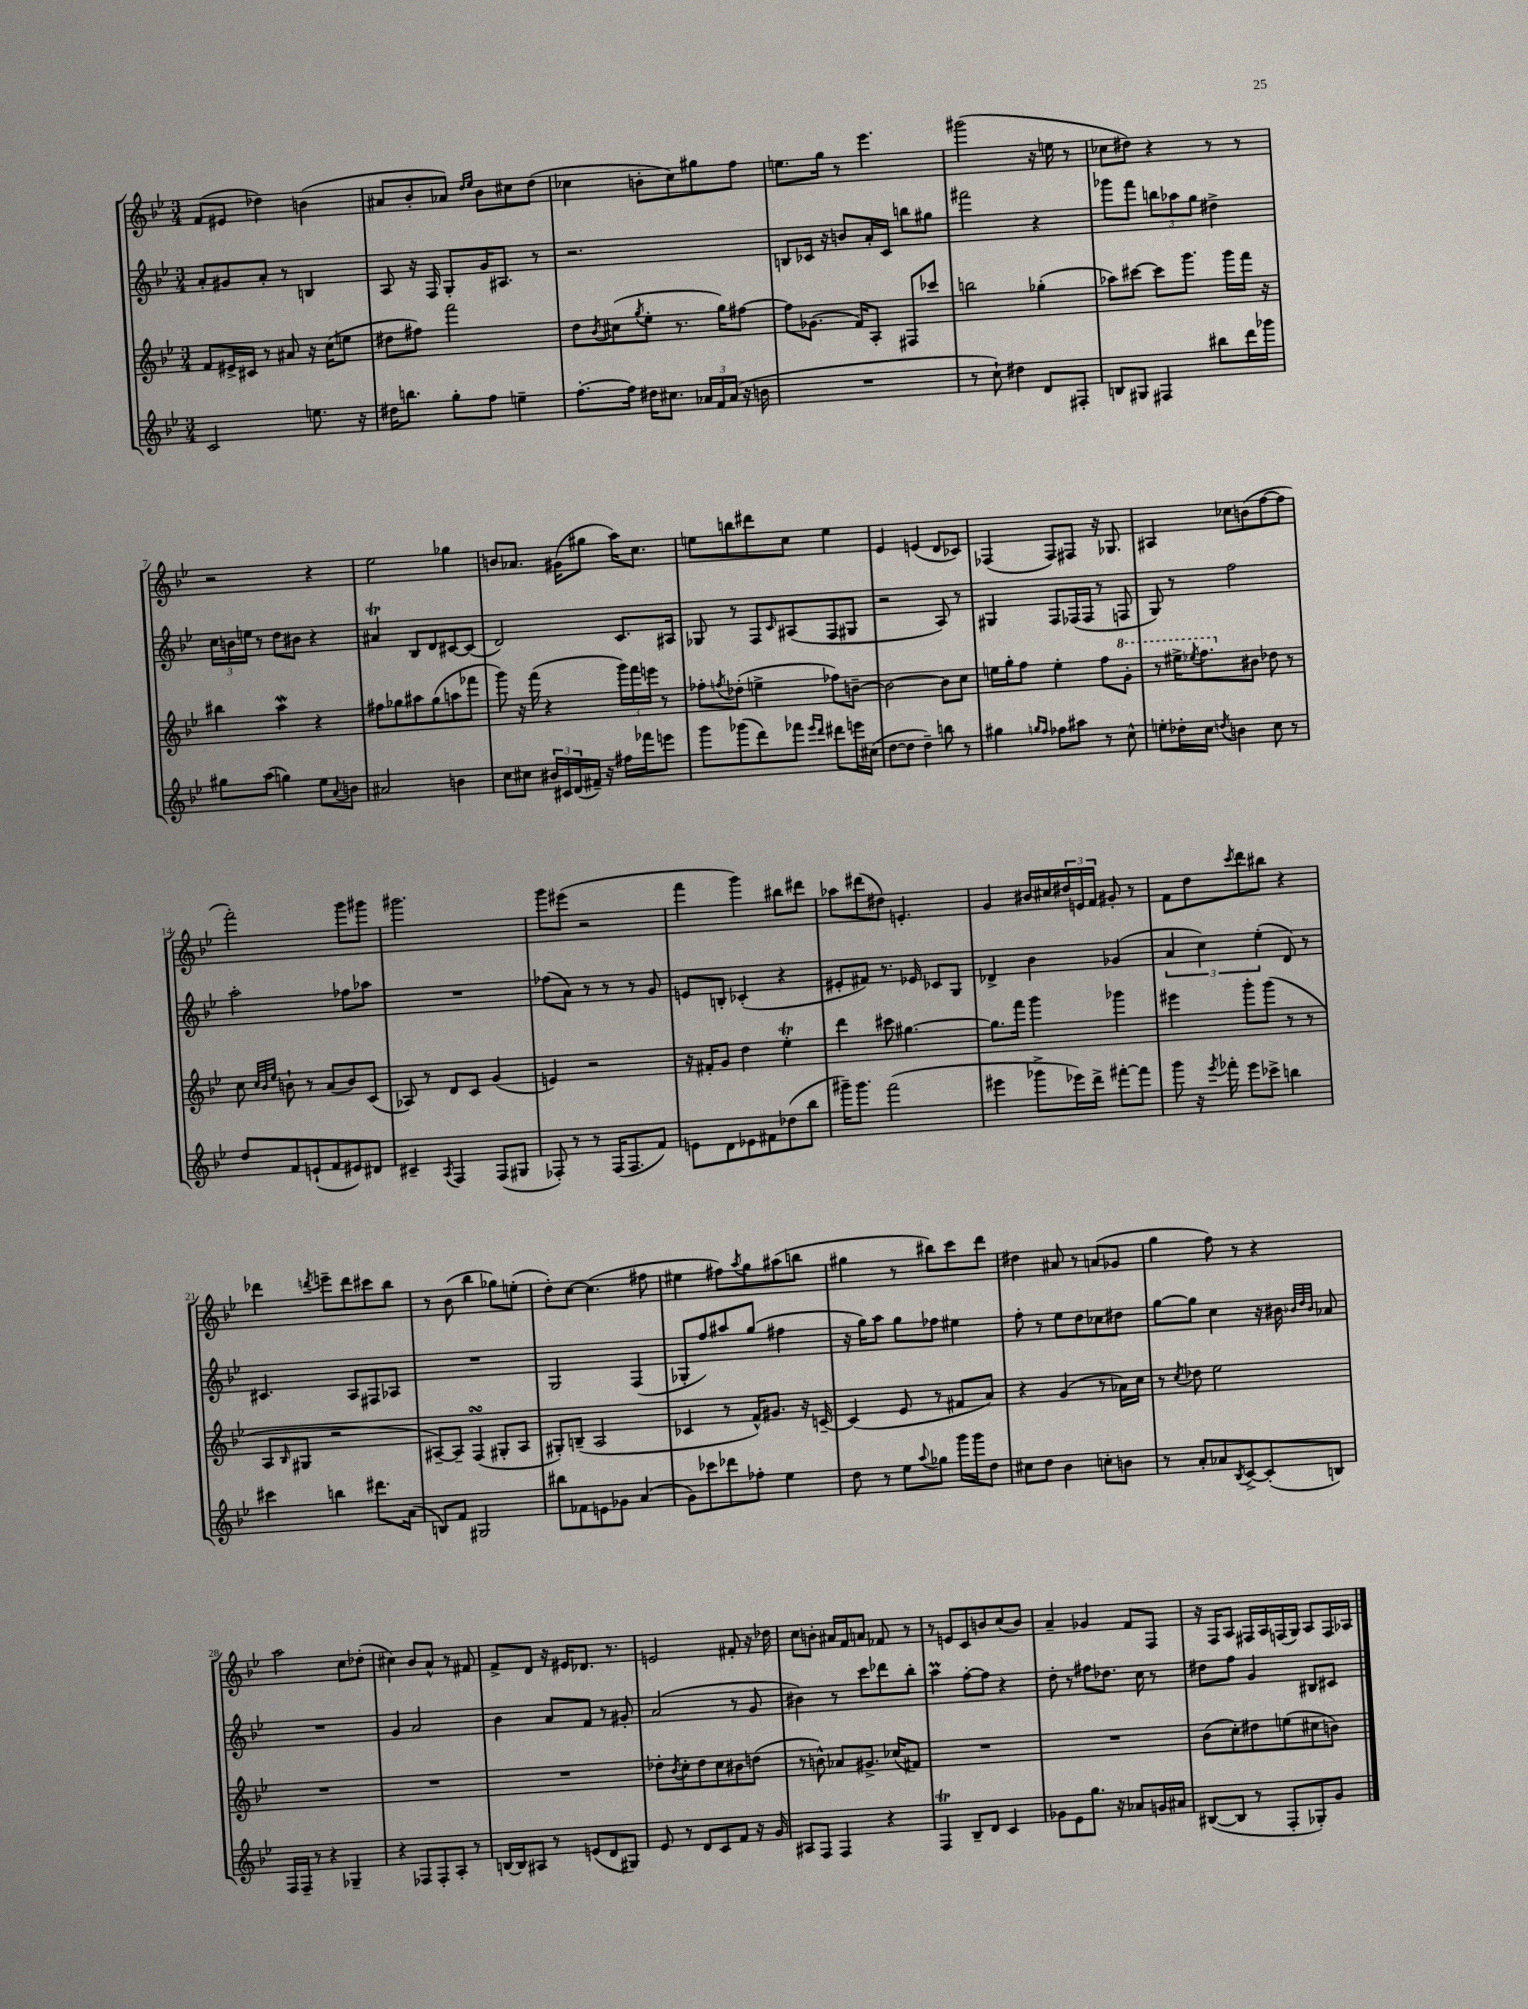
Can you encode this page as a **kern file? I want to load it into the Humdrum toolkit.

**kern	**kern	**kern	**kern
*part4	*part3	*part2	*part1
*staff4	*staff3	*staff2	*staff1
*clefG2	*clefG2	*clefG2	*clefG2
*k[b-e-]	*k[b-e-]	*k[b-e-]	*k[b-e-]
*M3/4	*M3/4	*M3/4	*M3/4
=1	=1	=1	=1
2c/	8f/L	8a'/L	(8f/L
.	16e#X^/L	8g#X/	8e#X/J
.	16c#X/JJ	.	.
.	8r	8a'/J	4dd-X\)
.	8a#X/	8r	.
8.een\	16r	4Bn/	(4bn\
.	(16cc\KL	.	.
.	8een\J	.	.
16r	.	.	.
=2	=2	=2	=2
16dd#X\KL	8dd#X\L	8A/	8a#X/L
8.bbn\J	.	.	.
.	8ff#X\J)	16r	8b-'/
.	.	16F/	.
8gg'\L	2fff\	8G'/L	8a-X/J)
.	.	.	16qqdd/LL
.	.	.	16qqee-/JJ
8ff\J	.	16g/K	8b-\L
.	.	8.A#X/J	.
4een~\	.	.	8cc#X\
.	.	8r	(8dd\J
=3	=3	=3	=3
[8.ff'\L	8dd\L	2.r	4cc-X\
.	8qb-/	.	.
.	(8cc#X\	.	.
16ff\Jk]	.	.	.
.	8qgg/	.	.
16dd#X\KL	8ee-'\J	.	8bn'\L
8.cc#X\J	.	.	.
.	8.r	.	8cc-\)
24a-X/LL	.	.	8gg#X\
24f/	.	.	.
.	16gg\KL)	.	.
(24a-/JJ	.	.	.
16r	[8ff#X\J	.	8ff\J
16bn\	.	.	.
=4	=4	=4	=4
2.r	8ff#\L]	8Bn/L	8.een\L
.	(8.g-X\J	16c-X/Jk	.
.	.	16r	16gg\Jk
.	.	8bn/L	8r
.	16f/KL)	.	.
.	8A'/J	16a'/L	4.eee-\
.	.	16c-/JJ	.
.	8F#X/L	8bbn\L	.
.	8ccc-X/J	8gg#X\J	.
=5	=5	=5	=5
8r	2bbn\	2fff#X\	(2ggg#X\
8cc`\)	.	.	.
4dd#X\	.	.	.
8d/L	(4gg-X'\	4r	16r
.	.	.	16een\
8F#X'/J	.	.	8r
=6	=6	=6	=6
8Bn/L	8aa-X\L)	8ggg-X\L	8cc-X\L
8G#X/J	[8ccc#X\J	8fff\J	8dd#X\J)
4F#X/	8ccc#\L]	12bbn\L	4r
.	.	12aa-X\	.
.	8.ggg\J	.	.
.	.	12gg\J	.
8bb#X\L	.	4dd#X^\	8r
.	16ggg\LL	.	.
16ddd\L	16fff\JJ	.	8r
16ggg-X\JJ	16r	.	.
!!LO:LB:g=z
=7	=7	=7	=7
8gg#X\L	4bb#X\	24cc\LL	2r
.	.	24bn\	.
.	.	24een\JJ	.
(8aa\J	.	8r	.
4ggn\)	4aaW\	8dd\L	.
.	.	8b#X\J	.
8ee-\L	4r	4r	4r
8qqa/	.	.	.
8bn\J	.	.	.
=8	=8	=8	=8
2a#X/	8ff#X\L	4a#Xt/	2ee-\
.	8gg-X\	.	.
.	8aa#X\	8B-/L	.
.	(8gg-\	8d/	.
4bn\	8aan\	[8c#X/	4gg-X\
.	8fff-X\J	(8c#/J]	.
=9	=9	=9	=9
8cc\L	8ggg\)	2d/)	8bn/L
8cc#X\J	16r	.	8.a-X/J
.	(16fff\	.	.
24b#X/LL	4r	.	.
24c#X/	.	.	.
.	.	.	(16g#X\KL
(24d/	.	.	.
16f#X~/JJ)	.	.	8gg#X\J
16r	.	.	.
16ff#X\LL	24ggg\LL)	8.c/L	16aa\KL)
.	24fff\	.	.
16fff-X\J	.	.	8.cc\J
.	24eeen\JJ	.	.
8eeen\J	8r	.	.
.	.	16A#X/Jk	.
=10	=10	=10	=10
8ggg\L	8ff-X'\L	8G-X/	8een\L
.	8qffn/	.	.
(8ggg-X\	(8dd-X'\J	8r	8bbn\
8ddd\)	4een^\	8F/L	8ddd#X\
.	.	16qqc/	.
8fff-X\J	.	(8A#X/	8cc\J
16qqeee-/LL	.	.	.
16qqddd/JJ	.	.	.
8ddd#X\L	8ff-X\L)	8F/	4ee\
16eeen\L	[8bn~\J	8G#X/J	.
(16cc#X\JJ	.	.	.
=11	=11	=11	=11
[8dd\L	2b\_	2r	4e-/
8dd\J]	.	.	.
4dd~\)	.	.	(4en/
8bbn\	8b\L]	8A/)	8d/L
8r	8cc\J	8r	8c-X/J)
=12	=12	=12	=12
4gg#X\	16een\LL	4G#X/	(4F-X/
.	16gg'\J	.	.
.	8ff\J	.	.
16qqggn/LL	.	.	.
16qqff/JJ	.	.	.
8ff-X\L	4ee'\	8F/L	8F-/L)
8aa#X\J	.	(16F-X/L	8F#X/J
.	.	16F-/JJ	.
8r	8ff\L	8r	16r
.	.	.	8.G-X/
*	*8va	*	*
8cc^^\	8gg'\J	8Fn/	.
=13	=13	=13	=13
8een'\L	8r	8G/)	4A#X/
16dd-X'\L	16eee#X^\KL	8r	.
.	8qeee-X/	.	.
16cc\JJ	8.fff\	.	.
8qddn/	.	.	.
4bn\	.	2ff\	8cc-X\L
*	*X8va	*	*
.	8b#X\J	.	(8bn\
8cc\	8dd-X\	.	[8ff\
8r	8r	.	8ff\J]
!!LO:LB:g=z
=14	=14	=14	=14
8dd/L	8cc\	2aa'\	2fff'\)
.	32qqcc/LLL	.	.
.	32qqb-/	.	.
.	32qqee-/JJJ	.	.
8f/	8bn`\	.	.
(8en`/	8r	.	.
8f/	(8a/L	.	.
8e#X/)	8b/)	8ff-X\L	8ggg\L
8d#X/J	(8c/J	8aa-X\J	8ggg#X\J
=15	=15	=15	=15
4c#X~/	8A-X/)	2.r	2.ggg#X\
.	8r	.	.
8qA/	.	.	.
4F/	8d/L	.	.
.	8c/J	.	.
(8F/L	(4g/	.	.
8G#X/J	.	.	.
=16	=16	=16	=16
8F-X'/)	4en/)	(8ff-X\L	8ggg\L
8r	.	8a\J)	(8eee#X\J
8r	2r	8r	2r
(16F-/KL	.	8r	.
8.F-/	.	.	.
.	.	8r	.
8f/J)	.	8g/	.
=17	=17	=17	=17
8en\L	16r	8en/L	4fff\
.	16f#X'/KL	.	.
8d\	8g/J	8Bn'/J	.
8e-X\	4dd\	(4c-X'/	4ggg\)
8f#X\	.	.	.
(8dd-X\	4ee-T'\	4r	8bb#X\L
8bb-\J	.	.	8ddd#X\J
=18	=18	=18	=18
16ggg#X~\KL)	4ddd\	8e#X'/L	8aa-X\L
8.ggg#\J	.	.	.
.	.	8f#X/J)	(8ddd#X\
(2fff\	8ccc#X\	8.r	8dd#X\J)
.	[4.gg#X\	.	4.en'/
.	.	16e-X/	.
.	.	8c-X/L	.
.	.	8G/J	.
=19	=19	=19	=19
4eee#X\	8.gg#\L]	4d-X^/	4g/
.	16fff\Jk	.	.
8ggg-X^\L	4ggg\	4b-\	16b#X/LL
.	.	.	16cc#X/
16eee-X\L)	.	.	24dd#X/
.	.	.	24en/
16ddd^\JJ	.	.	.
.	.	.	24f/JJ
[8fff#X'\L	4ggg-X\	(4g-X/	8g#X'/
8fff#\J]	.	.	8r
=20	=20	=20	=20
8ggg\	4eee#X\	6a/	8f\L
16r	.	.	8dd\
.	.	6cc\)	.
8qeee-/	.	.	.
16fff-X'\	.	.	.
.	.	.	8qccc/
8eee-\L	8ggg'\L	.	8ddd\
.	.	(6ee-'\	.
8ccc-X^\J	(8ggg\J	.	8bb#X\J
4bbn\	8r	8d/)	4r
.	8r	8r	.
!!LO:LB:g=z
=21	=21	=21	=21
4ccc#X\	8A/L	4.c#X/	4ddd-X\
.	16qqB-/	.	.
.	8G#X/J	.	.
.	.	.	8qdddn/
4bbn\	2r	.	8eeen~\L
.	.	8A/L	8ddd\
8.ddd#X\L	.	8F#X/	8ccc#X\
.	.	8A-X/J	8bb-\J
(16a\Jk	.	.	.
=22	=22	=22	=22
8Bn/L)	[8A#X~/L)	2.r	8r
8f/J	8A#~/J]	.	(8b-\
2G#X/	(4FsSSS/	.	4bb-\
.	8G#X'/L	.	8gg-X\L)
.	8A#/J	.	(8een'\J
=23	=23	=23	=23
8bb#X\L	8G#X'/L)	2G/	8dd'\L)
8f-X\	(8Bn~/J	.	[8cc\J
8en\	2A/	.	(4.cc\]
8g-X\J	.	.	.
(4a/	.	(4F/	.
.	.	.	8ff#X\
=24	=24	=24	=24
8g\L)	4c-X/	8G-X'/L	4ee#X\
8ccc-X\	.	8ff/)	.
8ddd-X\	8r	8aa#X/	8ff#X\L)
.	.	.	8qaa/
8ff-X'\J	16f^^/KL)	(8gg/J	8gg\
.	8.g#X/J	.	.
4ee-\	.	4ff#X\	(8aa#X\
.	16r	.	8bbn\J
.	[16cn~/	.	.
=25	=25	=25	=25
8dd\	(4c/]	16r	4gg#X\
.	.	16gg\KL)	.
8r	.	8aa\J	.
8ee-\L	8e-/	8gg\L	8r
8qqaa/	.	.	.
8gg-X\J	8r	8ff-X\J	8bb#X\L)
16ggg\LL	8f#X/L	4ee#X\	8ccc\
16ggg\J	.	.	.
8dd\J	8a/J)	.	8ddd\J
=26	=26	=26	=26
8cc#X\L	4r	8ff'\	4dd#X\
8dd\J	.	8r	.
4b-\	(4g/	8ee-\L	8a#X/
.	.	8dd\	8r
8ccn'\L	8r	8cc-X\	(8an/L
8bn\J	16a-X\LL)	8dd#X\J	8g-X/J
.	16cc\JJ	.	.
=27	=27	=27	=27
8r	8r	[8gg\L	4gg\
.	8qcc/	.	.
8a'/L	8dd-X\	8gg\J]	.
8a-X/	2ee-\	4cc\	8ff\)
8qB-/	.	.	.
[8c^/	.	.	8r
(8c'/]	.	16r	4r
.	.	16b#X\	.
.	.	32qqb-X/LLL	.
.	.	32qqdd/	.
.	.	32qqb-/JJJ	.
8Bn/J)	.	8a-X/	.
!!LO:LB:g=z
=28	=28	=28	=28
16F/LL	2.r	2.r	2aa\
16F~/JJ	.	.	.
8r	.	.	.
4r	.	.	.
4G-X~/	.	.	8cc\L
.	.	.	(8dd-X'\J
=29	=29	=29	=29
4r	2.r	4g/	4cc#X\)
8F-X/L	.	2a/	8b-/L
8F-'/	.	.	8a^^/J
8A'/J	.	.	8r
8r	.	.	8f#X/
=30	=30	=30	=30
[16Bn/LL	2.r	4b-\	8f^/L
16B/J]	.	.	.
8A#X/J	.	.	8d/J
8r	.	8a/L	16r
.	.	.	16e#X/KL
(8en/L	.	8f/J	8.d-X/J
8d/	.	8r	.
.	.	.	8.r
8G#X/J)	.	8g#X'/	.
=31	=31	=31	=31
8e-/	8dd-X'\L	(2a/	2en/
.	8qb-/	.	.
8r	8cc'\	.	.
8d/L	8dd-\	.	.
8c/	8cc\	.	.
8f/J	8b#X\	8r	8f#X'/
16r	(8ddn\J	8g/	16r
16g/	.	.	16dd-X\
=32	=32	=32	=32
8A#X/L	8r	4b#X\)	8cc\L
8F/J	8bn^^\)	.	8bn'\J
4F/	8a-X/L	8r	16a#X/LL
.	.	.	16f/J
.	8.g#X^/J	8ccc\L	8an/J
4r	.	8ddd-X\	8f-X/
.	(16cc-X/KL	.	.
.	8f#X/J)	8bb-'\J	8r
=33	=33	=33	=33
4FT/	2.r	4aam\	8r
.	.	.	8en/L
8B-~/L	.	[8ff'\L	8c/
8d/J	.	8ff\J]	8bn/
4c/	.	4r	(8cc/
.	.	.	8b/J)
=34	=34	=34	=34
8g-X\L	2.r	8dd'\	4a~/
8e-\	.	8r	.
8.gg\J	.	8ff#X\L	4g-X/
.	.	8.dd-X\J	.
16r	.	.	.
8a-X/L	.	.	8f/L
.	.	16cc\	.
16gn/L	.	8r	8F/J
16a#X/JJ	.	.	.
=35	=35	=35	=35
([8B#X/L	(8b-\L	8dd#X\L	16r
.	.	.	16F/KL
8B#/J]	8cc'\)	8ff\J	8A/J
8r	8dd#X\	4g/	16F#X/LL
.	.	.	16A/
8F'/L	(8een\	.	(16Fn/
.	.	.	16G/JJ)
8G-X'/)	8cc#X\	8B#X/L	8A/L
8g/J	8bn\J)	8c#X/J	16F/L
.	.	.	16A-X/JJ
==	==	==	==
*-	*-	*-	*-
